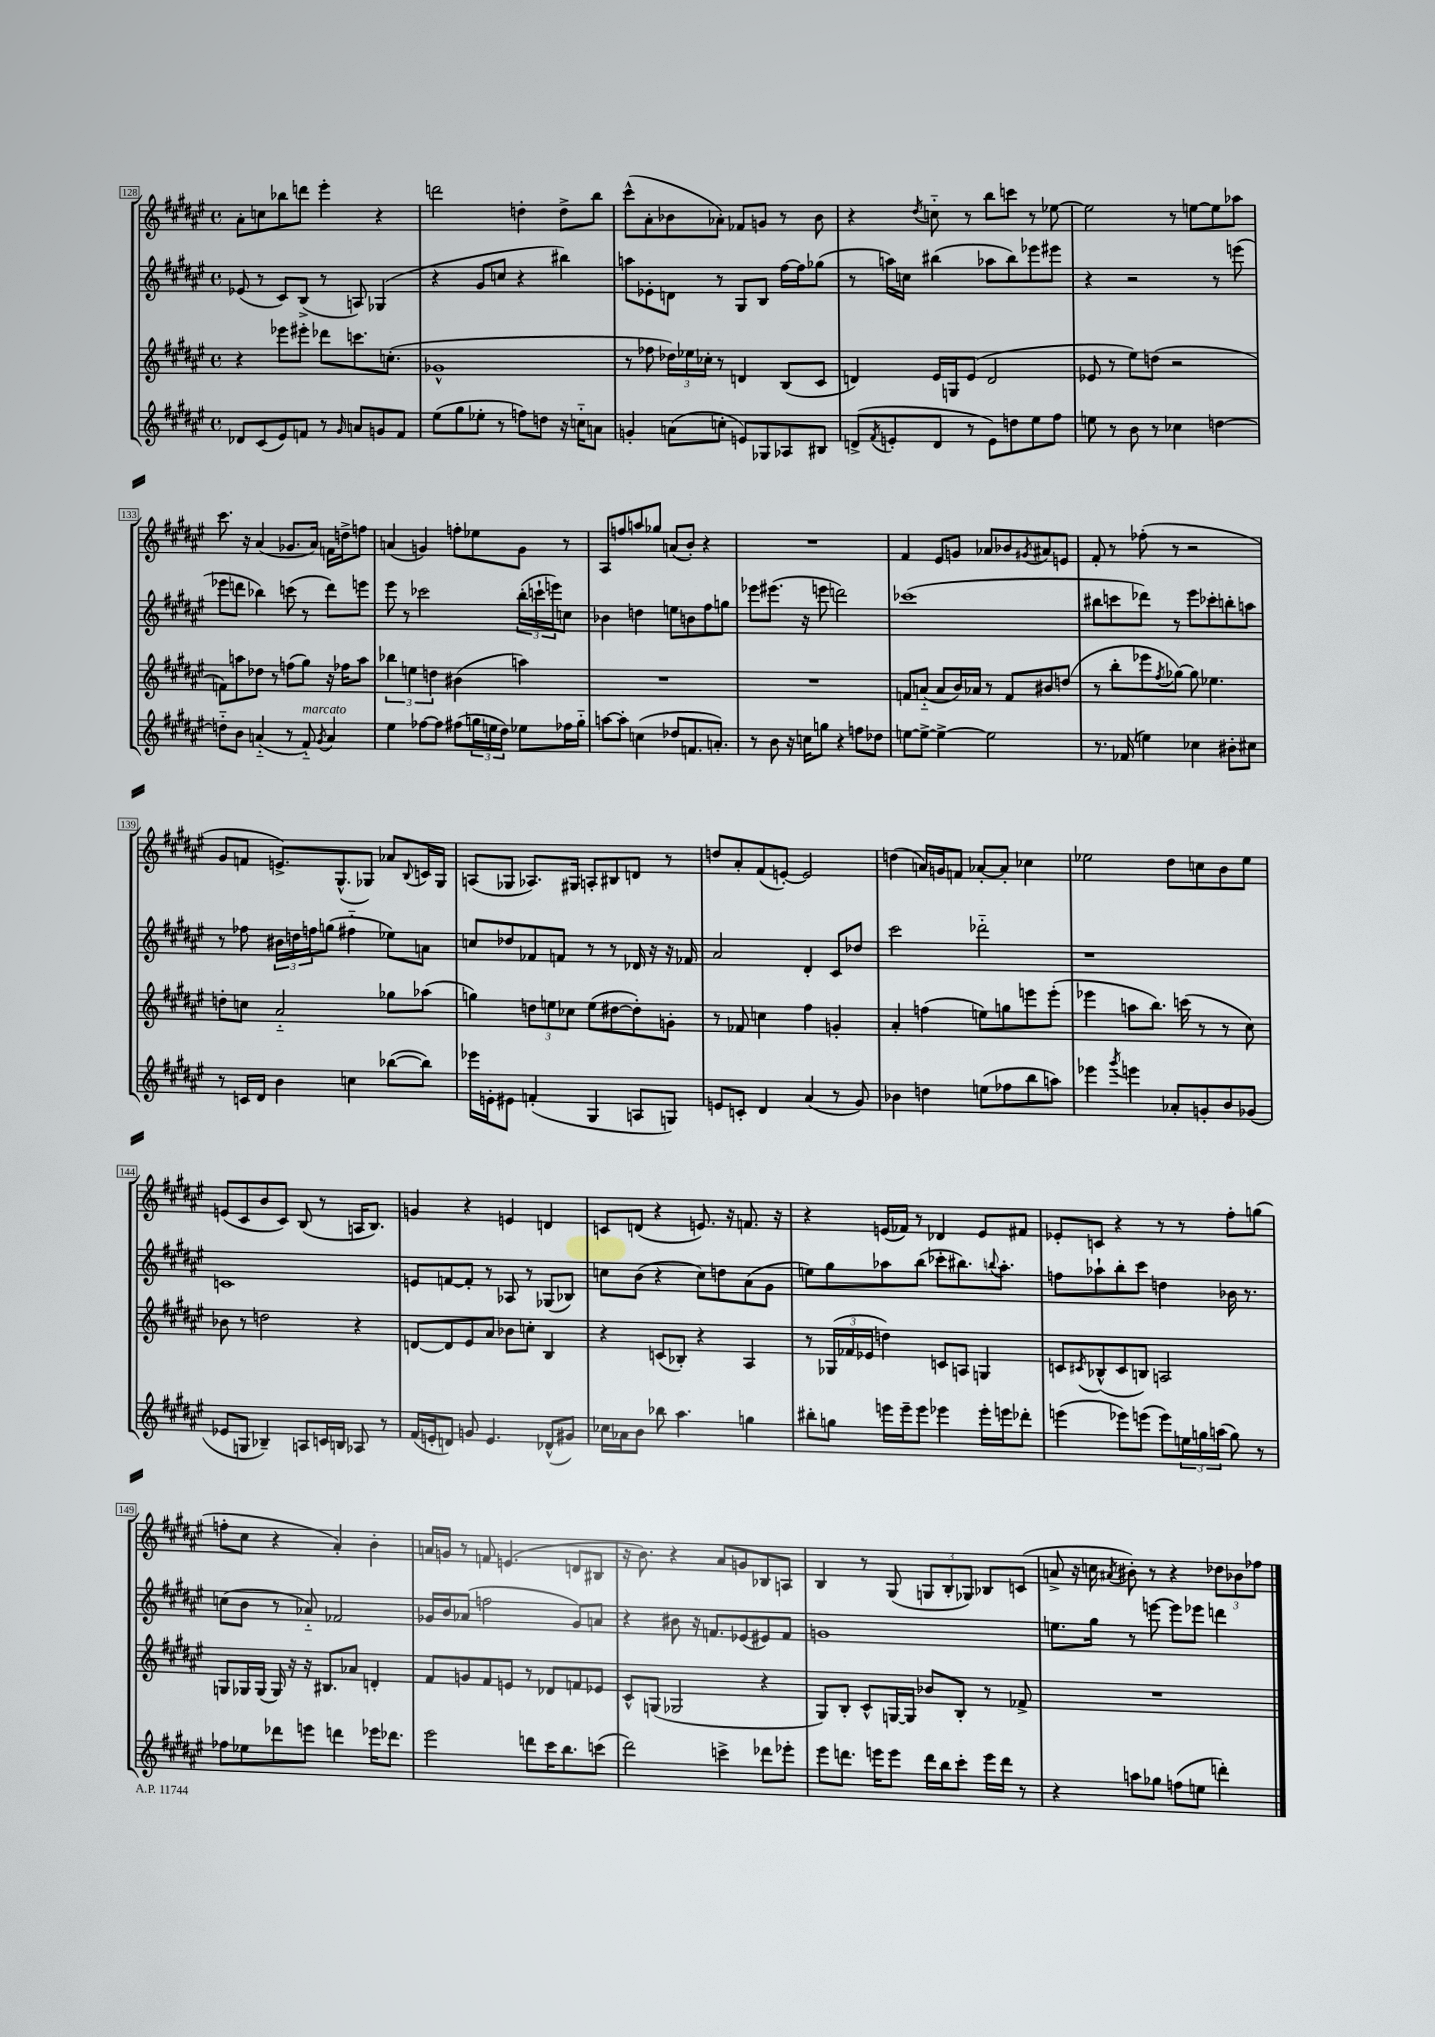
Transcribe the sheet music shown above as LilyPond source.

<<
\new StaffGroup <<
\new Staff = "s0" {
    \clef treble \key fis \major \defaultTimeSignature \time 4/4
    ais'8-. c''8 bes''8 d'''8 eis'''4-. r4 |
    d'''2 d''4-. d''8-> b''8 |
    cis'''8-^( ais'8-. bes'8 aes'8-.) fes'8 g'8 r8 bes'8 |
    r4 \acciaccatura { dis''8 } c''8-_ r8 b''8 c'''8 r8 ees''8~ |
    ees''2 r8 e''8~ e''8 aes''8 |
    cis'''8. r16 ais'4( ges'8. ais'16) f'16 d''16-> f''8 |
    a'4( g'4) f''8-. ees''8 g'8 r8 |
    ais8 f''8 a''8 ges''8 a'8( b'8-.) r4 |
    R1 |
    fis'4 eis'8 g'8 aes'8 bes'8 \acciaccatura { gis'8 } ais'8 e'8 |
    fis'8-. r8 fes''8-.( r8 r2 |
    gis'8 f'8 e'8.->) gis8.-^( ges8) aes'8 \appoggiatura { b8 } c'16 ges16 |
    a8( ges8 aes8.) gis16 a8-. bis8 d'8 r8 |
    d''8 ais'8-. fis'8( e'8~-.) e'2 |
    d''4( a'16) g'16 f'8 aes'8~-. aes'8-. ces''4 |
    ees''2 dis''8 c''8 b'8 ees''8 |
    e'8( cis'8 b'8 cis'8) b8( r8 a16 b8.) |
    g'4 r4 e'4 d'4 |
    c'8 d'8( r4 e'8.) r16 f'8. r16 |
    r4 e'16( fes'16) r8 des'4 e'8 fis'8 |
    ees'8-. c'8 r4 r8 r8 fis''8-. g''8( |
    f''8-. cis''8 r4 ais'4-.) b'4-. |
    a'16 g'16 r8 f'8 e'4.( d'8 bis8 |
    r16 b'8.) r4 ais'8 g'8 bes8 a8 |
    b4 r8 gis8( \tuplet 3/2 { g8 b8-. ges8) } bes8 c'8( |
    a'8-> r16 c''16 \acciaccatura { ais'8 } bis'8-.) r8 r4 \tuplet 3/2 { des''8 bes'8 fes''8 } \bar "|." |
}
\new Staff = "s1" {
    \clef treble \key fis \major \defaultTimeSignature \time 4/4
    ees'8( r8 cis'8) b8->( r8 a8) ges4( |
    r4 gis'8 c''8 r4 bis''4) |
    a''8 ees'8-. d'8 r8 gis8 b8 fis''16~ fis''16 ges''8( |
    r8 a''16) c''16 bis''4( aes''8 bis''8) ees'''8 eis'''8 |
    r4 r2 r8 e'''8( |
    ees'''8 d'''8 bes''4) c'''8( r8 d'''8) e'''8 |
    eis'''8 r8 ces'''2 \tuplet 3/2 { b''16-.( c'''16-! e'''16) } c''8 |
    bes'4 d''4 e''8 b'8 fis''8 g''8 |
    ees'''8 eis'''8.( r16 e'''8 d'''2) |
    ces'''1( |
    bis''8 c'''8 des'''8) r8 eis'''8 ces'''8-. b''8-. a''8 |
    r8 fes''8 \tuplet 3/2 { bis'16 d''16 f''16 } g''8( fis''4-_ ees''8) a'8 |
    c''8 des''8 fes'8 f'8 r8 r8 des'16 r16 r16 fes'16 |
    ais'2 dis'4-. cis'8 des''8 |
    cis'''2 des'''2-_ |
    r1 |
    c'1 |
    e'8 f'8~ f'8-. r8 aes8 r8 ges8( bes8) |
    c''8 b'8( r4 c''8) d''8 ais'8( gis'8 |
    e''8) gis''8 aes''8 b''8( ces'''8-. bis''8.) \appoggiatura { b''8 } aes''8.-. |
    f''8 aes''8-! b''8-. cis'''8 d''4 bes'16 r8. |
    c''8( b'8 r8 aes'8-_) fes'2 |
    ges'16 b'16 aes'8( f''2 ges'8) a'8 |
    r4 bis'8 r16 f'8. ees'8( eis'8) f'8 |
    g'1 |
    e''8. gis''16 r8 e'''8~ e'''8 ees'''8 d'''4 \bar "|." |
}
\new Staff = "s2" {
    \clef treble \key fis \major \defaultTimeSignature \time 4/4
    r4 ees'''8 eis'''8-. des'''8 c'''8. c''8.-.( |
    ges'1-^ |
    r8 fes''8 \tuplet 3/2 { des''16) ees''16 ces''16-. } r8 d'4 b8( cis'8 |
    d'4) eis'16 g16 eis'8( d'2 |
    ees'8 r8 eis''8) d''8( r2 |
    f'8) a''8 des''8 r8 f''8( gis''8) r16 fes''16 a''8 |
    \tuplet 3/2 { bes''4 e''4 d''4 } bis'4( a''4) |
    R1 |
    R1 |
    f'8 a'8-_( a'8 b'16) aes'16 r8 f'8 bis'8 d''8( |
    r8 b''8-. ees'''8 \acciaccatura { fis''8 } ges''8~) ges''8 ees''4. |
    d''8-. c''8 ais'2-_ ges''8 aes''8( |
    g''4) \tuplet 3/2 { d''8 e''8 ces''8 } e''8( dis''8~ dis''8-.) g'8-. |
    r8 fes'8 c''4 fis''4 g'4-. |
    ais'4-. f''4( e''8) g''8 e'''8 e'''8-.( |
    ees'''4 a''8 b''8.) c'''16( r8 r8 cis''8) |
    bes'8 r8 d''2 r4 |
    d'8~ d'8 eis'8 ais'8 bes'8 c''8-. b4 |
    r4 c'8( bes8-.) r4 ais4 |
    r8 \tuplet 3/2 { ges16( fes'16 ees'16 } d''4) c'8 a8 g4 |
    c'8 \acciaccatura { cis'8 } bes8-^( cis'8 b8) a2 |
    g8 ges16 ges16( ges16) r16 r16 bis8. aes'8 d'4-. |
    fis'8 g'8 fis'8 e'8 r8 des'8 f'8 ees'8 |
    cis'8-^ g8( ges2 r4 |
    gis8) b8-. cis'8-^ g16~ g16 bes'8 b8-. r8 fes'8-> |
    R1 \bar "|." |
}
\new Staff = "s3" {
    \clef treble \key fis \major \defaultTimeSignature \time 4/4
    des'8 cis'8( eis'8) f'8 r8 \grace { gis'16 } a'8 g'8 f'8 |
    eis''8( gis''8 ees''8-. r8 f''8) d''8 r16 c''16-_ a'8 |
    g'4-. a'8( c''8-. e'8) ges8 aes8 bis8 |
    d'8->( \acciaccatura { fis'8 } e'8-. d'8 r8 e'8) d''8 eis''8 fis''8 |
    e''8 r8 b'8 r8 ces''4 d''4~ |
    d''8-_ b'8 a'4-_( r8 fis'8-_^\markup { \italic "marcato" }) \acciaccatura { gis'8 } a'4 |
    eis''4 fes''8~ fes''8 fis''8( \tuplet 3/2 { g''16 e''16 dis''16) } ees''8 fes''16 g''16-_ |
    a''8~ a''8-. c''4( des''8 f'8. a'8.-.) |
    r8 b'8 r16 c''16 g''8 r4 f''8 des''8 |
    e''8~ e''8~-> e''4~-> e''2 |
    r8. fes'16( e''4) ces''4 bis'8-. cis''8 |
    r8 c'16 dis'16 b'4 c''4 bes''8~( bes''8) |
    ees'''16 e'16-. eis'8 f'4-.( gis4 a8 g8) |
    e'8 c'8-. dis'4 ais'4( r8 gis'8) |
    bes'4 d''4 e''8( fes''8 b''8 a''8) |
    ees'''4 \acciaccatura { gis'''8 } e'''4 aes'8-. g'8-. b'8 ges'8( |
    ees'8 g8 bes4--) a8 c'16 b16 aes8 r8 |
    fis'16( e'16-. d'8) g'8 e'4. des'8-^( gis'8) |
    ces''16 aes'16 b'8 bes''8 ais''4. g''4 |
    bis''8-. g''8 e'''16 e'''16-- e'''8 ees'''4 ees'''16-. e'''16 des'''8-. |
    e'''4( ees'''8) e'''8( e'''8) \tuplet 3/2 { e''16 g''16 a''16( } g''8) r8 |
    fes''8 ees''8 des'''8 e'''8 d'''4 ees'''16 des'''8. |
    eis'''2 d'''8 cis'''16 b''8. c'''8( |
    dis'''2) c'''4-> des'''8 ees'''8-. |
    eis'''8 d'''8. e'''16 e'''8 d'''16 b''16 cis'''8-. e'''16 d'''16 r8 |
    r4 a''8 ges''8 f''8( e''8 d'''4-.) \bar "|." |
}
>>
>>
\layout { \context { \Score currentBarNumber = #128 \override BarNumber.stencil = #(make-stencil-boxer 0.1 0.3 ly:text-interface::print) } }
